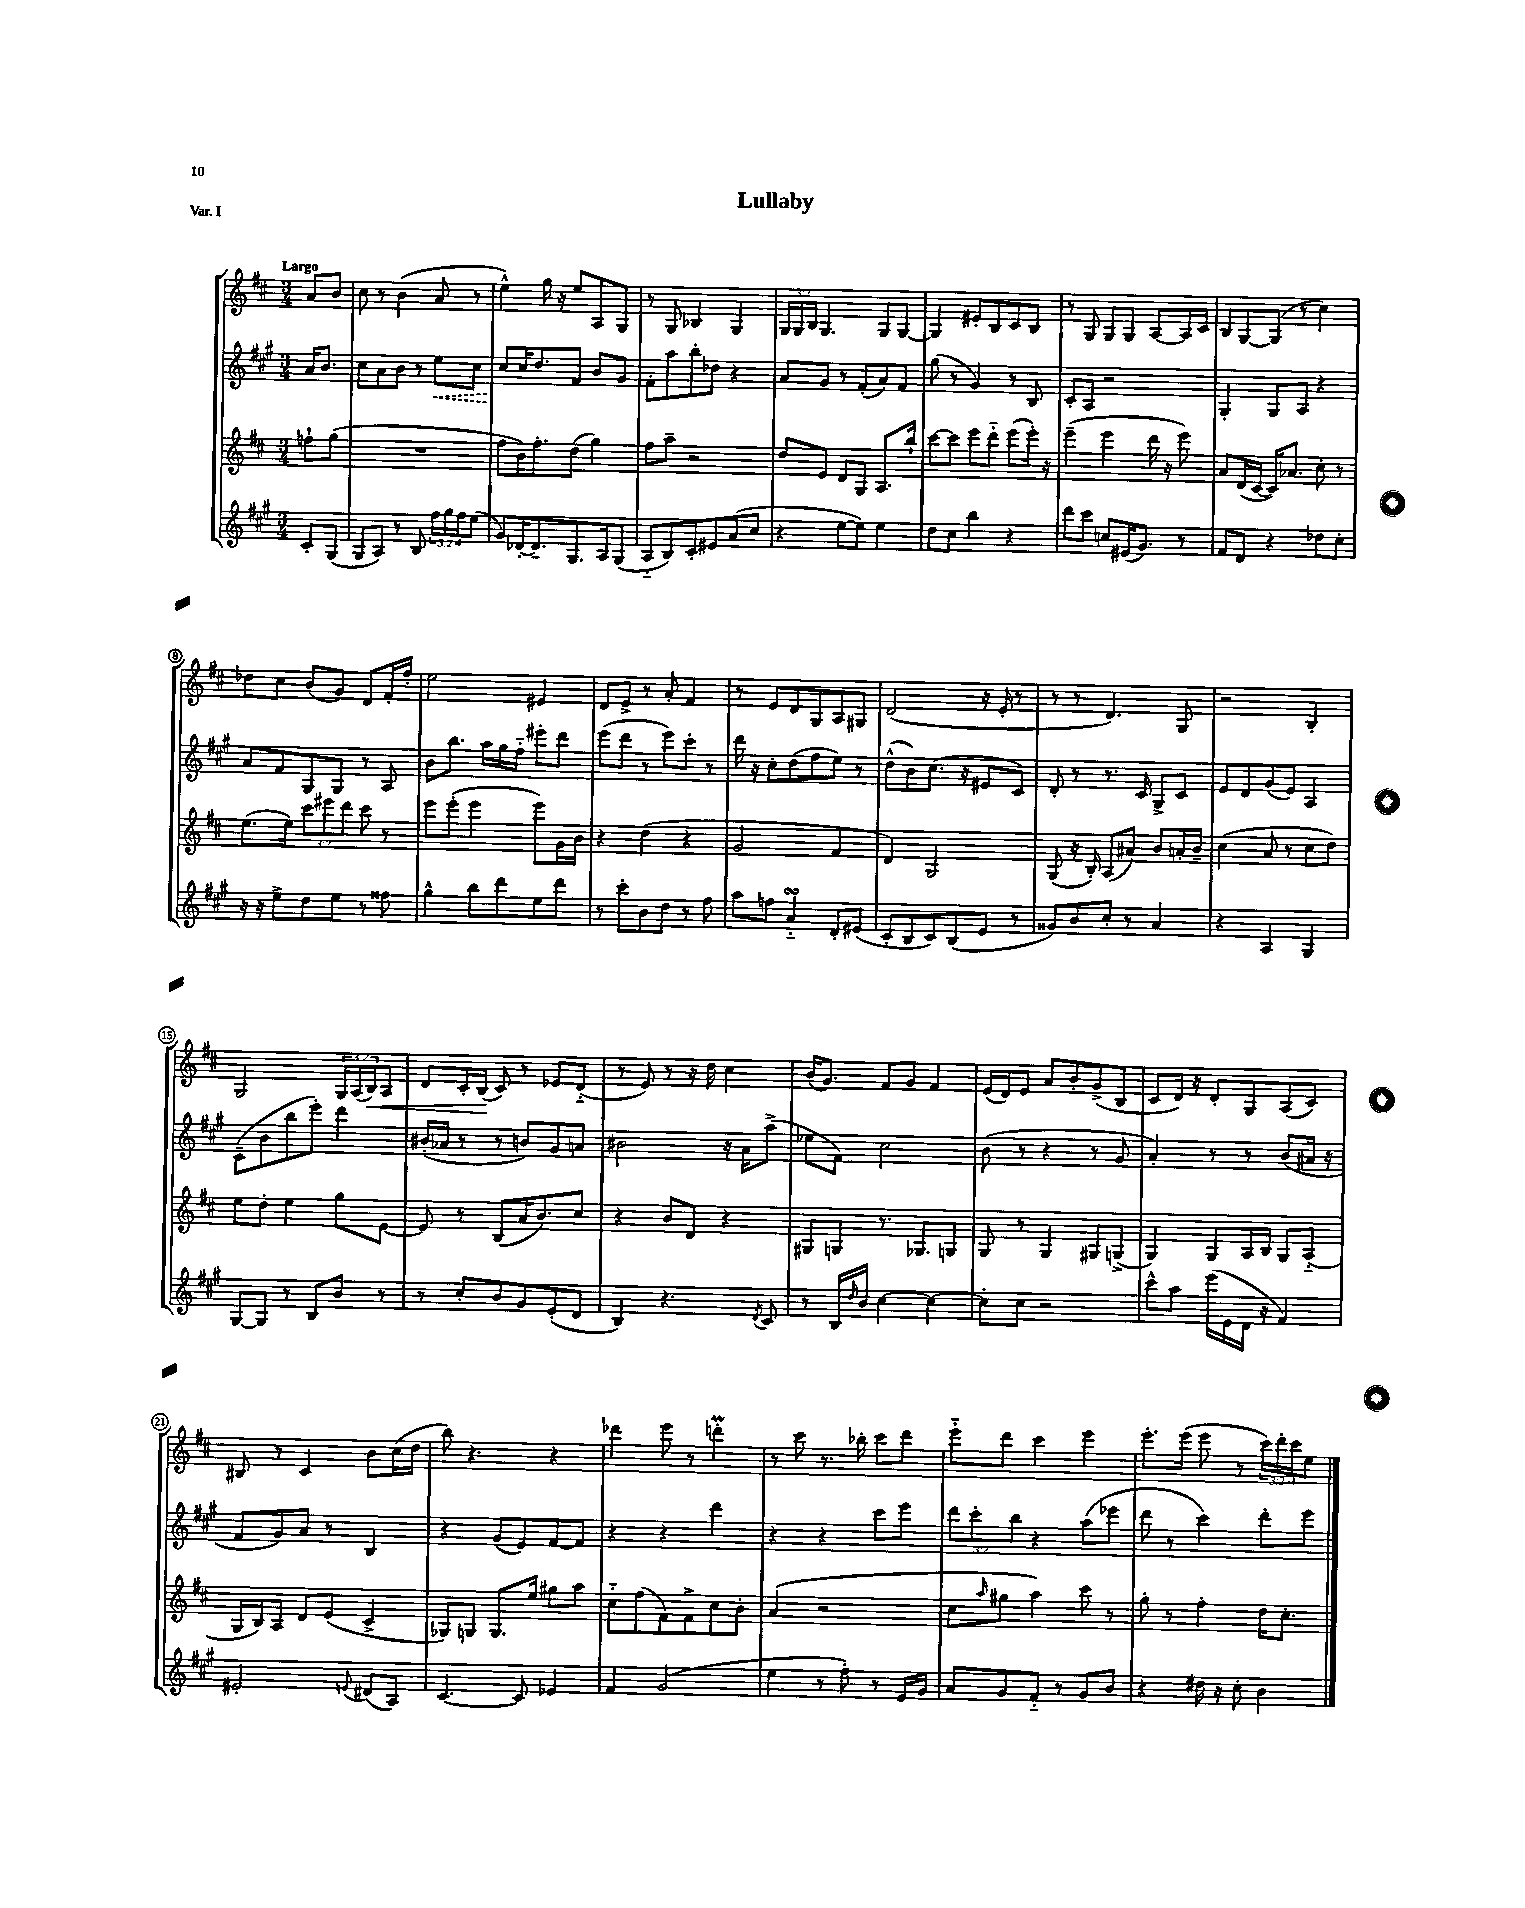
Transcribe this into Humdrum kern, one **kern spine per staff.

**kern	**kern	**kern	**dynam	**kern	**dynam
*part4	*part3	*part2	*part2	*part1	*part1
*staff4	*staff3	*staff2	*staff2	*staff1	*staff1
*clefG2	*clefG2	*clefG2	*	*clefG2	*
*k[f#c#g#]	*k[f#c#]	*k[f#c#g#]	*	*k[f#c#]	*
*M3/4	*M3/4	*M3/4	*	*M3/4	*
=	=	=	=	=	=
!	!	!	!	!LO:TX:a:B:t=Largo	!
8c#'/L	8ffn`\L	16a/KL	.	8a/L	.
.	.	8.b/J	.	.	.
(8G#/J	(8gg\J	.	.	8b/J	.
=1	=1	=1	=1	=1	=1
8G#/L	2.r	8cc#\L	.	8cc#\	.
8A/J)	.	8a\	.	8r	.
8r	.	8b\J	.	(4b\	.
8B/	.	8r	.	.	.
!	!	!	!LO:HP:b	!	!
24ff#\LL	.	8ee\L	<	8a/	.
24gg#\	.	.	.	.	.
24ff#\J	.	.	.	.	.
(8ee\J	.	8cc#\J	.	8r	.
=2	=2	=2	=2	=2	=2
8g#/L)	8ff#\L	8cc#/L	.	4ee^^\)	.
[16d-X'/K	16b\K)	16cc#/K	[	.	.
8.d-~/]	8.ff#'\	8.dd/	.	.	.
.	.	.	.	16gg\	.
.	.	.	.	16r	.
8.G#/	(8dd\J	8f#/J	.	8ee/L	.
.	4gg\)	8b/L	.	8A/	.
16A/k	.	.	.	.	.
(8G#/J	.	8g#/J	.	8G/J	.
=3	=3	=3	=3	=3	=3
8A/L	8ff#\L	8f#'\L	.	8r	.
8B/)	8aa~\J	8aa\	.	8G/	.
8c#'/	2r	8bb'\	.	4B-X/	.
8e#X/	.	8dd-X\J	.	.	.
(8a/	.	4r	.	4G/	.
8cc#/J	.	.	.	.	.
=4	=4	=4	=4	=4	=4
4r	8dd/L	8a/L	.	24G/LL	.
.	.	.	.	24G/	.
.	.	.	.	24B/JJ	.
.	8e/J	8g#/J	.	4.G/	.
[8ee\L	8d/L	8r	.	.	.
8ee\J])	8G/J	(8f#'/L	.	.	.
4ee\	8.A/L	8a/)	.	8G/L	.
.	.	8f#/J	.	[8G/J	.
.	16bb`/Jk	.	.	.	.
=5	=5	=5	=5	=5	=5
8dd\L	[8ccc#\L	(8gg#\	.	4G/]	.
8cc#\J	8ccc#\J]	8r	.	.	.
4bb\	8eee\L	4g#/)	.	8e#X'/L	.
.	8ddd\J	.	.	8B/	.
4r	(8eee\L	8r	.	8c#/	.
.	16eee'\Jk)	8B/	.	8B/J	.
.	16r	.	.	.	.
=6	=6	=6	=6	=6	=6
8ddd\L	(4eee~\	8c#'/L	.	8r	.
8ccc#\J	.	8A/J	.	8G/	.
8ccn/L	4eee\	2r	.	8G/L	.
(16e#X/K	.	.	.	8G/J	.
8.g#/J)	.	.	.	.	.
.	16ddd\	.	.	[8A/L	.
.	16r	.	.	.	.
8r	8eee\)	.	.	16A/L]	.
.	.	.	.	16c#/JJ	.
=7	=7	=7	=7	=7	=7
8f#/L	8a/L	4G#'/	.	8B/L	.
8d/J	(16d/L	.	.	[8G/	.
.	[16c#/JJ	.	.	.	.
4r	16c#/KL])	8G#/L	.	(8G/J]	.
.	8.a-X/J	.	.	.	.
.	.	8A/J	.	8r	.
8dd-X\L	8cc#'\	4r	.	4cc#\)	.
8cc#'\J	8r	.	.	.	.
!!LO:LB:g=z
=8	=8	=8	=8	=8	=8
16r	(8.ee\L	8a/L	.	8dd-X\L	.
16r	.	.	.	.	.
8ee^\L	.	8f#/	.	8cc#\J	.
.	16ee\Jk)	.	.	.	.
8dd\	12ccc#\L	8G#/	.	(8b/L	.
.	12eee#X\	.	.	.	.
8ee\J	.	8G#/J	.	8g/J)	.
.	12ddd\J	.	.	.	.
8r	8ccc#\	8r	.	8d/L	.
8ff##X\	8r	8A/	.	16f#'/L	.
.	.	.	.	16ff#'/JJ	.
=9	=9	=9	=9	=9	=9
4gg#^^\	8eee\L	8b\L	.	2ee\	.
.	(8eee'\J	8.bb\J	.	.	.
8bb\L	4eee\	.	.	.	.
.	.	16aa\LL	.	.	.
8ddd\	.	16gg#\	.	.	.
.	.	16ff#\JJ	.	.	.
8ee\	8eee\L)	8eee#X'\L	.	4e#X/	.
8ddd\J	16g\L	8ddd\J	.	.	.
.	16b\JJ	.	.	.	.
=10	=10	=10	=10	=10	=10
8r	4r	(8eee\L	.	8d/L	.
8ccc#'\L	.	8ddd\J	.	8e^/J	.
8b\	(4dd\	8r	.	8r	.
8dd\J	.	8eee\L)	.	8a'/	.
8r	4r	8ccc#'\J	.	4f#/	.
8ff#\	.	8r	.	.	.
=11	=11	=11	=11	=11	=11
8aa\L	2g/	16ddd\	.	8r	.
.	.	16r	.	.	.
8ffn\J	.	8cc#'\L	.	8e/L	.
4asSSs/	.	(8dd\	.	8d/	.
.	.	8ff#\	.	8G/	.
8d'/L	4f#/	8ee\J)	.	8A/	.
(8e#X/J	.	8r	.	8G#X/J	.
=12	=12	=12	=12	=12	=12
8c#'/L	4d/)	(8dd^^\L	.	(2d/	.
8B/	.	8b\)	.	.	.
8c#/)	2G/	(8.cc#\J	.	.	.
(8B/	.	.	.	.	.
.	.	16r	.	.	.
8e/J	.	8e#X/L	.	16r	.
.	.	.	.	16e'/	.
8r	.	8c#/J)	.	8r	.
=13	=13	=13	=13	=13	=13
8g##X/L)	(8G/	8d'/	.	8r	.
8b/	16r	8r	.	8r	.
.	16B'/)	.	.	.	.
8cc#'/J	(8A/L	8.r	.	4.d/)	.
8r	8a#X/J)	.	.	.	.
.	.	16c#/	.	.	.
4a/	8b/L	8G#^/L	.	.	.
.	16an'/L	8c#/J	.	8G/	.
.	16b~/JJ	.	.	.	.
=14	=14	=14	=14	=14	=14
4r	(4cc#\	8e/L	.	2r	.
.	.	8d/	.	.	.
4A/	8a/	(8g#/	.	.	.
.	8r	8e/J)	.	.	.
4G#/	8cc#\L	4A/	.	4B'/	.
.	8dd\J)	.	.	.	.
!!LO:LB:g=z
=15	=15	=15	=15	=15	=15
[8G#/L	8ee\L	(8c#~\L	.	2G/	.
8G#/J]	8dd'\J	8b\	.	.	.
8r	4ee\	8bb\	.	.	.
8B/L	.	8eee'\J)	.	.	.
8b/J	8gg\L	4ddd\	.	24G/LL	.
.	.	.	.	(24A/	.
!	!	!	!	!	!LO:HP:b
.	.	.	.	24B/J)	<
8r	[8e\J	.	.	8A/J	.
=16	=16	=16	=16	=16	=16
8r	8e/]	(16b#X'/LL	.	8d/L	.
.	.	16a-X/JJ	.	.	.
8cc#'/L	8r	8r	.	16c#'/L	.
.	.	.	.	(16B/JJ	.
8b/	(8B/L	8r	.	8c#/)	[
8g#/	16a/K	8bn/L)	.	8r	.
.	8.b/)	.	.	.	.
(8e'/	.	8g#/	.	8e-X/L	.
8d/J	8cc#/J	8an/J	.	(8d/J	.
=17	=17	=17	=17	=17	=17
4B/)	4r	2b#X\	.	8r	.
.	.	.	.	8e/)	.
4.r	8b/L	.	.	8r	.
.	8d/J	.	.	16r	.
.	.	.	.	16dd\	.
.	4r	16r	.	4cc#\	.
.	.	16a\KL	.	.	.
8qd/	.	.	.	.	.
8c#/	.	(8aa^\J	.	.	.
=18	=18	=18	=18	=18	=18
8r	8G#X/L	8ee-X\L	.	(16b/KL	.
.	.	.	.	8.g/J)	.
16B/LL	8Gn/J	8f#\J)	.	.	.
16qqdd/	.	.	.	.	.
16b/JJ	.	.	.	.	.
[4cc#\	8.r	2cc#\	.	8f#/L	.
.	.	.	.	8g/J	.
.	8.G-X/L	.	.	.	.
4cc#\_	.	.	.	4f#/	.
.	8Gn/J	.	.	.	.
=19	=19	=19	=19	=19	=19
8cc#'\L]	8G/	(8b\	.	(16e/LL	.
.	.	.	.	16d/J)	.
8cc#\J	8r	8r	.	8e/J	.
2r	4G/	4r	.	8a/L	.
.	.	.	.	8b'/	.
.	8G#X/L	8r	.	(8g^/	.
.	(8Gn^/J	8g#/	.	8B/J	.
=20	=20	=20	=20	=20	=20
8ccc#^^\L	4G/)	4a'/)	.	8c#/L	.
8aa\J	.	.	.	16d/Jk)	.
.	.	.	.	16r	.
(16eee\LL	8G/L	8r	.	8d'/L	.
16e\	.	.	.	.	.
16d\JJ	16A/L	8r	.	8G/	.
16r	16B/JJ	.	.	.	.
4f#/)	8G/L	(8b/L	.	(8A/	.
.	(8A/J	16a#X/Jk	.	8c#/J)	.
.	.	16r	.	.	.
!!LO:LB:g=z
=21	=21	=21	=21	=21	=21
2e#X'/	16G/LL	8f#/L	.	8B#X/	.
.	16B/J)	.	.	.	.
.	8A/J	8g#/)	.	8r	.
.	8d/L	8a/J	.	4c#/	.
.	(8e/J	8r	.	.	.
8qqen/	.	.	.	.	.
(8d#X/L	4c#^/	4B/	.	8b\L	.
8A/J)	.	.	.	(16cc#\L	.
.	.	.	.	16dd\JJ	.
=22	=22	=22	=22	=22	=22
[4.c#/	8G-X/L)	4r	.	8bb\)	.
.	8Gn/J	.	.	4.r	.
.	8.G/L	(8g#/L	.	.	.
8c#/]	.	8e/)	.	.	.
.	16ee/Jk	.	.	.	.
4e-X/	8gg#X\L	[8f#/	.	4r	.
.	8aa\J	8f#/J]	.	.	.
=23	=23	=23	=23	=23	=23
4f#/	8cc#\L	4r	.	4ddd-X\	.
.	(8ff#\	.	.	.	.
(2g#/	8f#\)	4r	.	8eee\	.
.	8f#^\	.	.	8r	.
.	8cc#\	4ddd\	.	4dddnM'\	.
.	8b'\J	.	.	.	.
=24	=24	=24	=24	=24	=24
4ee\	(4a/	4r	.	8r	.
.	.	.	.	8ccc#\	.
8r	2r	4r	.	8.r	.
8ff#'\)	.	.	.	.	.
.	.	.	.	16bb-X'\	.
8r	.	8ccc#\L	.	8ccc#\L	.
16e/LL	.	8eee\J	.	8ddd\J	.
16g#/JJ	.	.	.	.	.
=25	=25	=25	=25	=25	=25
8a/L	8cc#\L	12ddd\L	.	8eee\L	.
.	.	12ccc#'\	.	.	.
.	16qqaa/	.	.	.	.
8g#/	8gg#X\J	.	.	8ddd\J	.
.	.	12bb\J	.	.	.
8f#/J	4aa\)	4r	.	4ccc#\	.
8r	.	.	.	.	.
8g#/L	8ccc#\	(8aa\L	.	4eee\	.
8b/J	8r	8eee-X\J	.	.	.
=26	=26	=26	=26	=26	=26
4r	8gg'\	8ddd\	.	8.eee'\L	.
.	8r	8r	.	.	.
.	.	.	.	(16eee\Jk	.
16dd#X\	4ff#'\	4ccc#\)	.	8eee\	.
16r	.	.	.	.	.
8cc#'\	.	.	.	8r	.
4b\	16dd\KL	8ddd'\L	.	24ccc#\LL)	.
.	.	.	.	24ddd'\	.
.	8.cc#'\J	.	.	.	.
.	.	.	.	24ccc#\J	.
.	.	8eee\J	.	8ee\J	.
==	==	==	==	==	==
*-	*-	*-	*-	*-	*-
